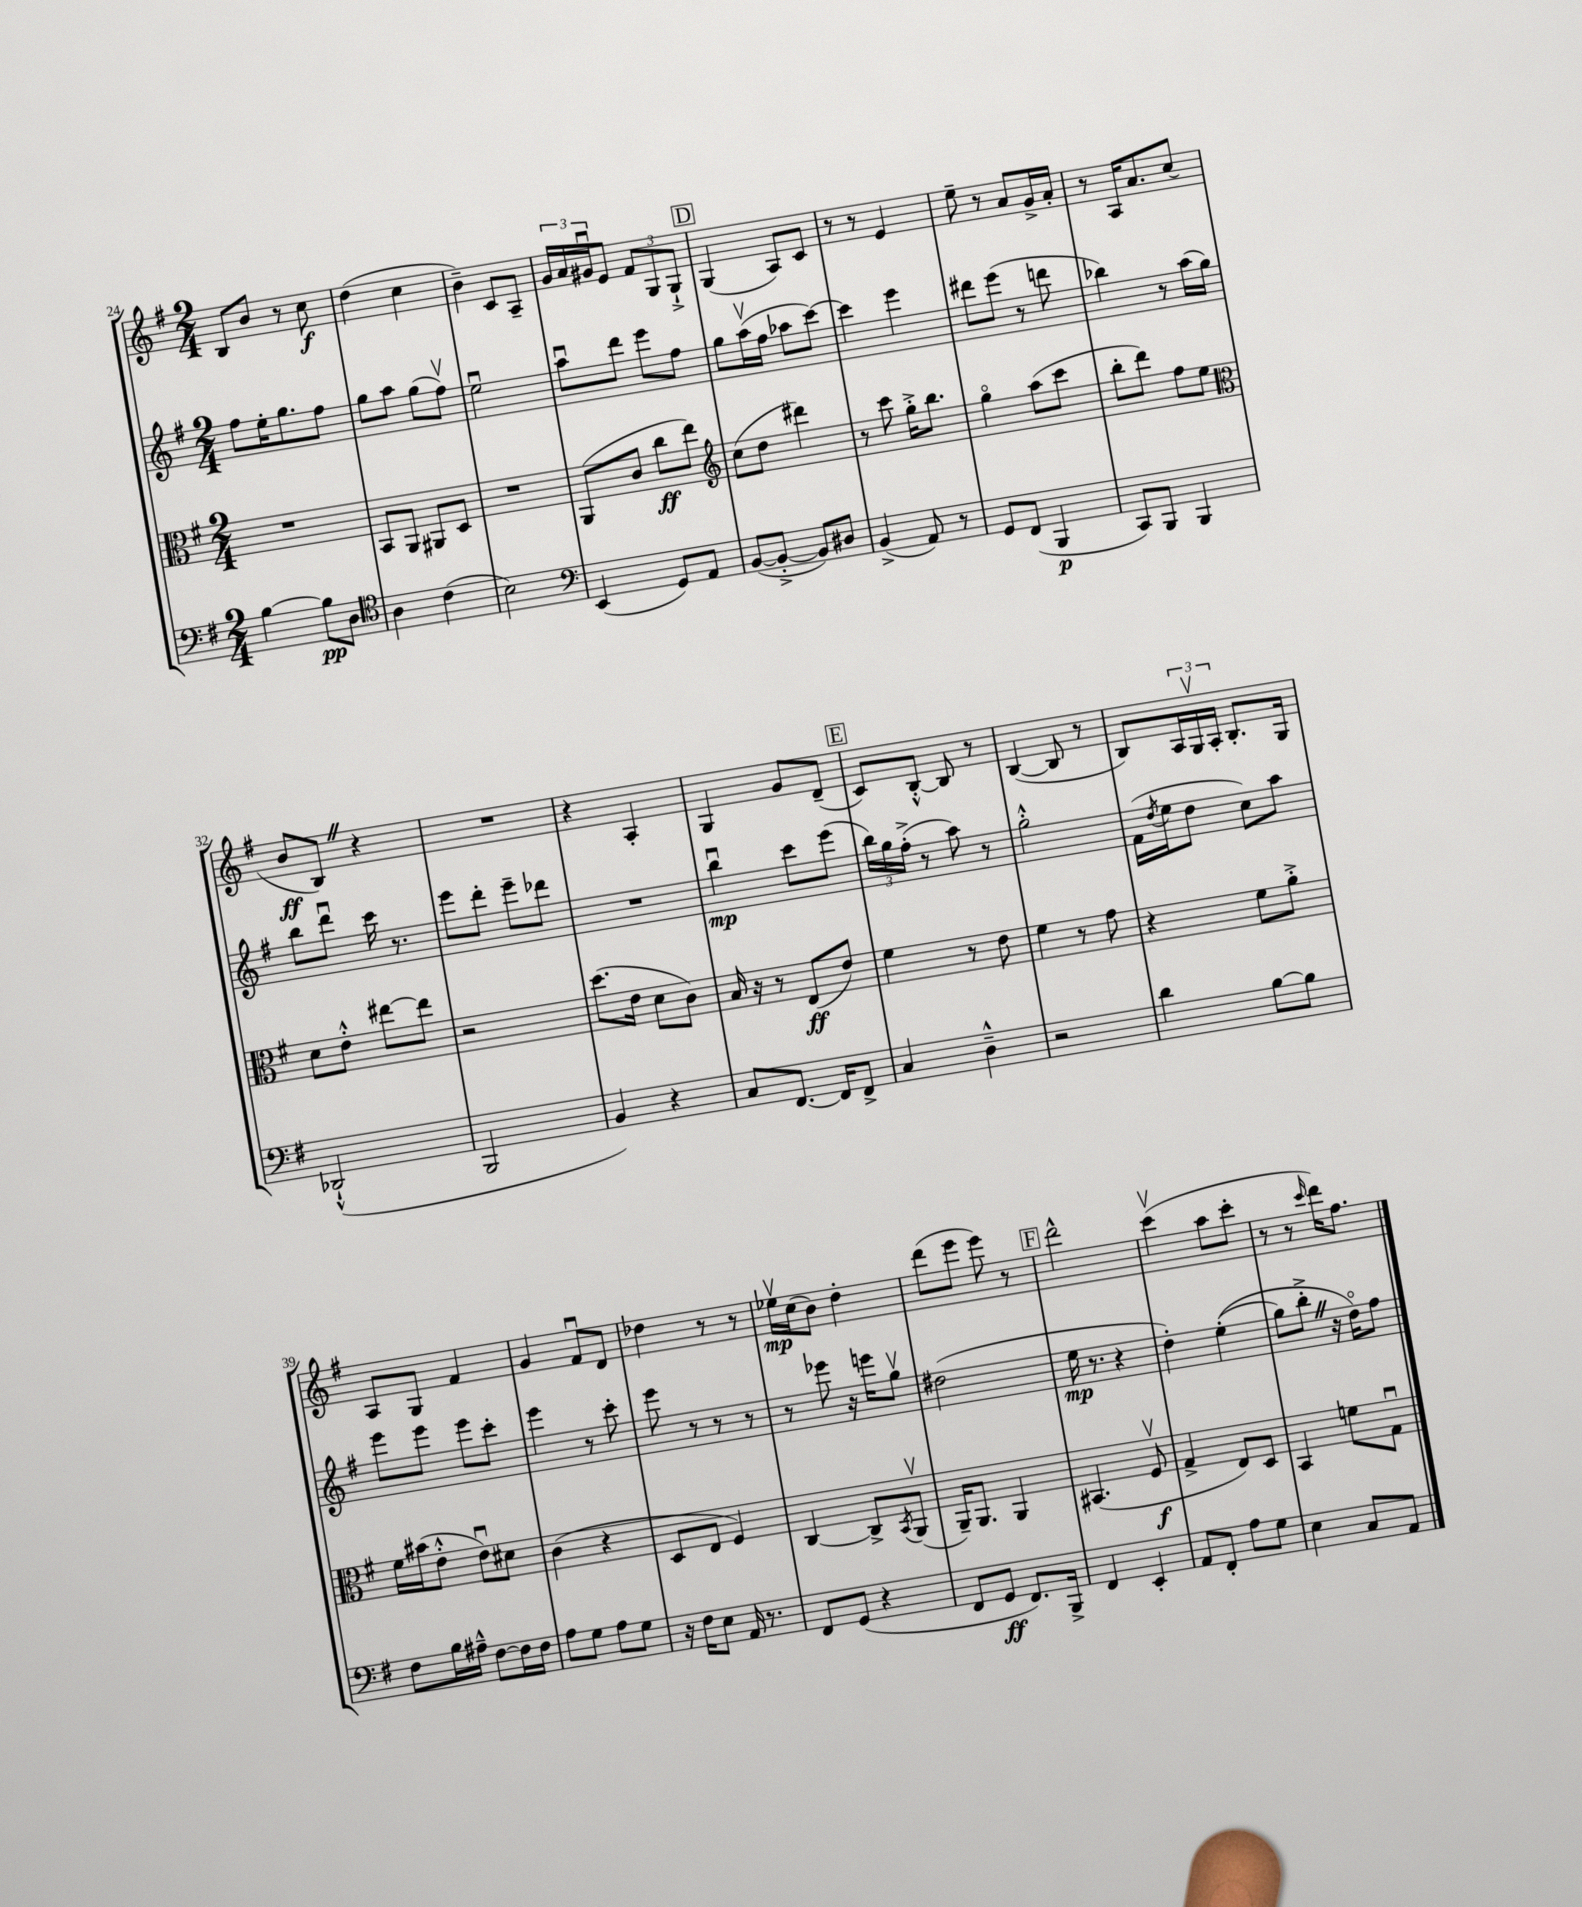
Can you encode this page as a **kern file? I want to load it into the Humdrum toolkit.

**kern	**kern	**kern	**kern
*staff4	*staff3	*staff2	*staff1
*clefF4	*clefC3	*clefG2	*clefG2
*k[f#]	*k[f#]	*k[f#]	*k[f#]
*M2/4	*M2/4	*M2/4	*M2/4
[4B	2r	8ff#	8B
.	.	16ee'	8b
.	.	8.gg	.
8B]	.	.	8r
8D	.	8ff#	8cc
=	=	=	=
*clefC4	*	*	*
4A	8BB	8gg	(4dd
.	8AA	8aa	.
(4c	8AA#	(8gg	4cc
.	8D	8ff#v)	.
=	=	=	=
2B)	2r	2eeu	4b~)
.	.	.	8c
.	.	.	8A~
=	=	=	=
*clefF4	*	*	*
(4EE	(8AA	8aau	24g
.	.	.	24a
.	.	.	24g#u
.	8c	8ddd	8e
8GG)	8cc	8eee	12f#
.	.	.	12G
8AA	8ee)	8ff#	.
.	.	.	12G`^
=	=	=	=
*	*clefG2	*	*
([8BB	(8cc	8gg	(4G
8BB'^_	8dd	(16aav	.
.	.	16ff#	.
8BB])	4ddd#)	8aa-	8A)
8D#	.	[8ccc)	8c
=	=	=	=
(4BB^	8r	4ccc]	8r
.	8ccc	.	8r
8AA)	16gg'^	4eee	4e
.	8.bb	.	.
8r	.	.	.
=	=	=	=
8GG	4ggo	8ddd#	8ee~
(8FF#	.	(8eee	8r
4BBB	(8aa	8r	8a
.	8ccc	8ddd	16g^
.	.	.	16a'
=	=	=	=
8CC)	8bb'	4bb-)	8r
8BBB	8ddd)	.	16A
.	.	.	8.a
4BBB	8ff#	8r	.
.	8ee	(16aa	(8cc
.	.	16gg)	.
=	=	=	=
*	*clefC3	*	*
(2DD-`^^	8d	8bb	8b
.	8e'^^	8dddu	8B)
.	[8ee#	16ccc	4r
.	.	8.r	.
.	8ee#]	.	.
=	=	=	=
2BBB	2r	8eee	2r
.	.	8ddd'	.
.	.	8eee~	.
.	.	8ddd-	.
=	=	=	=
4BB)	(8.dd	2r	4r
.	16e	.	.
4r	8d	.	4A'
.	8c)	.	.
=	=	=	=
8C	16B	4bbu	4G
.	16r	.	.
[8.FF#	8r	.	.
.	(8E	8ccc	8g
16FF#]	.	.	.
8FF#^	8e)	(8eee	(8d~
=	=	=	=
4C	4f#	24bb)	8c)
.	.	24gg	.
.	.	(24ff#'^	.
.	.	8r	[8B'^^
4D~^^	8r	8aa)	8B]
.	8e	8r	8r
=	=	=	=
2r	4f#	2gg'^^	([4B
.	8r	.	8B]
.	8g	.	8r
=	=	=	=
4d	4r	(16f#	8B)
.	.	8qdd	.
.	.	16ee	.
.	.	8dd	24A
.	.	.	24Gv
.	.	.	24A'
[8B	8f#	8cc)	8.B'
8B]	8a'^	8aa	.
.	.	.	16G
=	=	=	=
8F#	16f#	8eee	8A
.	(16b#	.	.
16B	8e'^^	8eee	8G
16A#~^^	.	.	.
[8F#	8eu)	8eee	4f#
16F#]	8d#	8ccc'	.
16F#	.	.	.
=	=	=	=
8A	(4c	4eee	4g
8G	.	.	.
8A	4r	8r	8f#u
8G	.	8ccc'	8d
=	=	=	=
16r	8D	8eee	4dd-
16F#	.	.	.
8E	8E	8r	.
16AA	4F#)	8r	8r
8.r	.	.	.
.	.	8r	8r
=	=	=	=
8FF#	[4C	8r	16ee-v
.	.	.	(16cc
(8GG	.	8eee-	8b)
4r	8C^]	16r	4dd'
.	.	16eee	.
.	8qBB	.	.
.	(8AAv	8ggv	.
=	=	=	=
8FF#	16AA~)	(2dd#	(8ddd
.	8.AA	.	.
8GG	.	.	8eee
8.FF#)	4AA	.	8eee)
.	.	.	8r
16BBB^	.	.	.
=	=	=	=
4FF#	(4.BB#	16ee	2ddd^^
.	.	8.r	.
4EE'	.	4r	.
.	8F#v	.	.
=	=	=	=
8AA	4G^	4dd')	(4cccv
8FF#'	.	.	.
8A	8E)	&((4ee'	8aa
8G	8D	.	8ccc'
=	=	=	=
4E	4BB	8gg)	8r
.	.	8bb'^	8r
.	.	.	16qqccc
8C	8f	16r	16ddd)
.	.	16ddo&)	8.ff#
8AA	8Gu	8ff#	.
==	==	==	==
*-	*-	*-	*-
